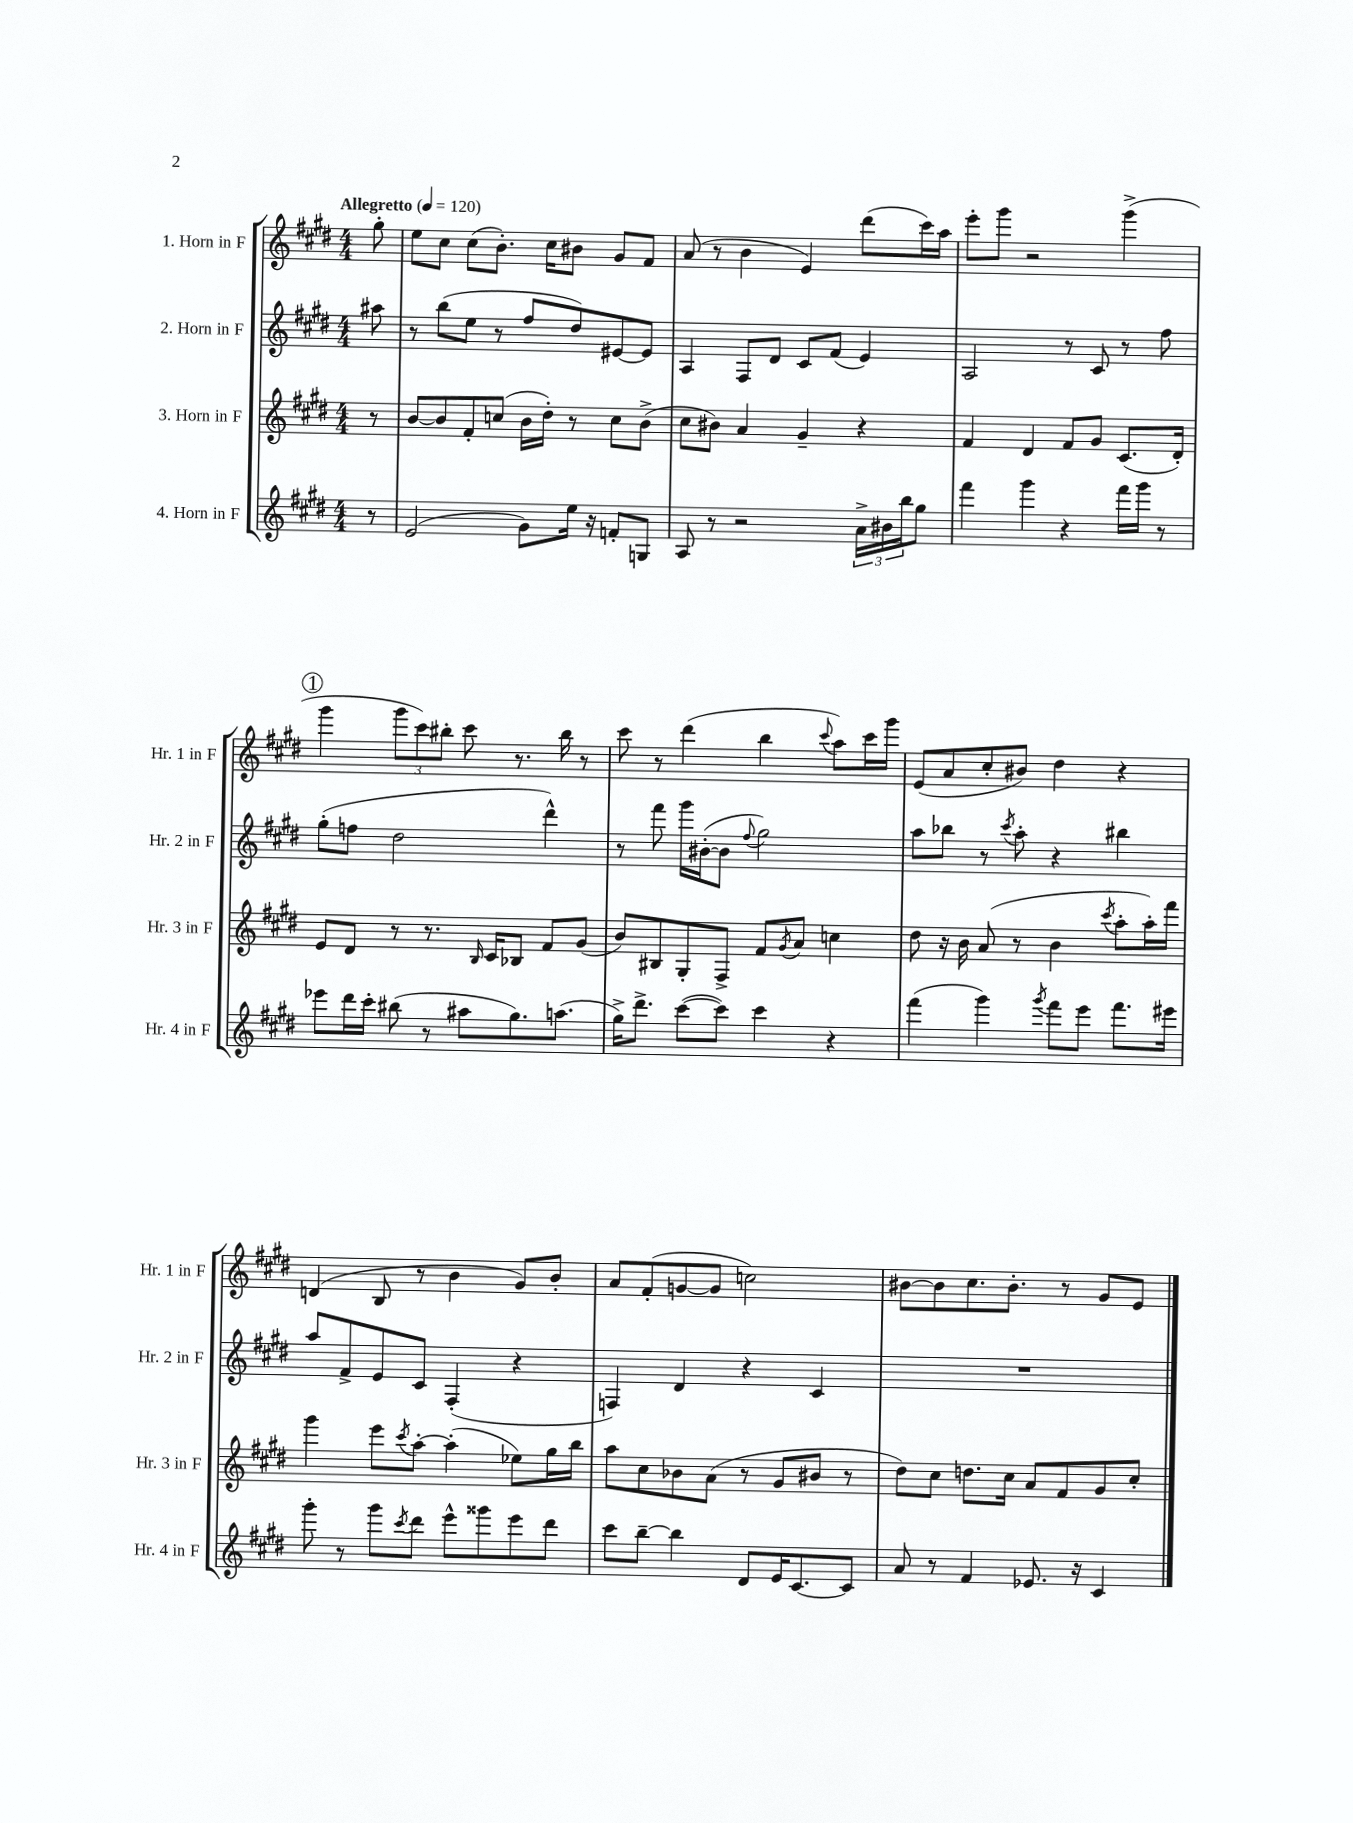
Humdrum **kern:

**kern	**kern	**kern	**kern
*staff4	*staff3	*staff2	*staff1
*clefG2	*clefG2	*clefG2	*clefG2
*k[f#c#g#d#]	*k[f#c#g#d#]	*k[f#c#g#d#]	*k[f#c#g#d#]
*M4/4	*M4/4	*M4/4	*M4/4
*MM120	*MM120	*MM120	*MM120
8r	8r	8aa#\	8gg#'\
=	=	=	=
(2e/	[8b/L	8r	8ee\L
.	8b/]	(8bb\L	8cc#\J
.	8f#'/	8ee\J	(8cc#\L
.	(8cc/J	8r	8.b'\J)
8g#\L)	16b\LL	8ff#/L	.
.	16dd#'\JJ)	.	16cc#\LK
16ee\Jk	8r	8dd#/)	8b#\J
16r	.	.	.
8f'/L	8cc\L	[8e#/	8g#/L
8G/J	(8b^\J	8e#/]J	8f#/J
=	=	=	=
8A/	8cc#\L	4A/	(8a/
8r	8b#\J)	.	8r
2r	4a/	8F#/L	4b\
.	.	8d#/J	.
.	4g#~/	8c#/L	4e/)
.	.	(8f#/J	.
24a^\LL	4r	4e/)	(8ddd#\L
24b#\	.	.	.
24bb\J	.	.	.
8gg#\J	.	.	16ccc#\L)
.	.	.	16aa\JJ
=	=	=	=
4fff#\	4f#/	2A/	8eee'\L
.	.	.	8ggg#\J
4ggg#\	4d#/	.	2r
4r	8f#/L	8r	.
.	8g#/J	8c#/	.
16fff#\LL	(8.c#/L	8r	(4ggg#^\
16ggg#\JJ	.	.	.
8r	.	8ff#\	.
.	16d#'/Jk)	.	.
=	=	=	=
8eee-\L	8e/L	(8gg#'\L	4ggg#\
16ddd#\L	8d#/J	8ff\J	.
16ccc#'\JJ	.	.	.
(8bb#\	8r	2dd#\	12ggg#\L
.	.	.	12ccc#\)
8r	8.r	.	.
.	.	.	12bb#'\J
8aa#\L	.	.	8ccc#\
.	16qqB/	.	.
.	16c#/LK	.	.
8.gg#\)	8B-/J	.	8.r
.	8f#/L	4ddd#^^\)	.
(8.aa\J	.	.	16bb#\
.	(8g#/J	.	8r
=	=	=	=
16gg#^\LK)	8b/L)	8r	8ccc#\
8.ddd#^\J	.	.	.
.	8B#/	8fff#\	8r
([8ccc#\L	8G#'/	16ggg#\LL	(4ddd#\
.	.	([16b#'\J	.
8ccc#\]J)	8F#^/J	8b#\]J	.
.	.	8qqff#/	.
4ccc#\	8f#/L	2gg#\)	4bb\
.	8qg#/	.	.
.	8a/J	.	.
.	.	.	8qqccc#/
4r	4cc\	.	8aa\L)
.	.	.	16ccc#\L
.	.	.	16ggg#\JJ
=	=	=	=
(4fff#\	8dd#\	8aa\L	(8e/L
.	16r	8bb-\J	8a/
.	16b\	.	.
4ggg#\)	(8a/	8r	8cc#'/
.	.	8qccc#/	.
.	8r	8aa'\	8b#/J)
8qggg#/	.	.	.
8fff#\L	4b\	4r	4dd#\
8eee\J	.	.	.
.	8qccc#/	.	.
8.fff#\L	8aa'\L	4bb#\	4r
.	16aa'\L)	.	.
16eee#\Jk	16fff#\JJ	.	.
=	=	=	=
8ggg#'\	4ggg#\	8aa/L	(4d/
8r	.	8f#^/	.
8ggg#\L	8eee\L	8e/	8B/
8qccc#/	8qccc#/	.	.
8ddd#\J	[8aa'\J	8c#/J	8r
8eee^^\L	(4aa'\]	(4F#'/	4b\
8ggg##\	.	.	.
8eee\	8ee-\L)	4r	8g#/L)
8ddd#\J	16gg#\L	.	8b'/J
.	16bb\JJ	.	.
=	=	=	=
8ccc#\L	8aa\L	4F/)	8a/L
[8bb~\J	8cc#\	.	(8f#'/
4bb\]	8b-\	4d#/	[8g/
.	(8a\J	.	8g/]J
8d#/L	8r	4r	2cc\)
16e/K	8g#/L	.	.
[8.c#/	.	.	.
.	8b#/J	4c#/	.
8c#/]J	8r	.	.
=	=	=	=
8a/	8dd#\L)	1r	[8b#\L
8r	8cc#\J	.	8b#\]
4f#/	8.dd\L	.	8.cc#\
.	16cc#\Jk	.	8.b#'\J
8.e-/	8a/L	.	.
.	8f#/	.	8r
16r	.	.	.
4c#/	8g#/	.	8g#/L
.	8cc#'/J	.	8e/J
==	==	==	==
*-	*-	*-	*-
